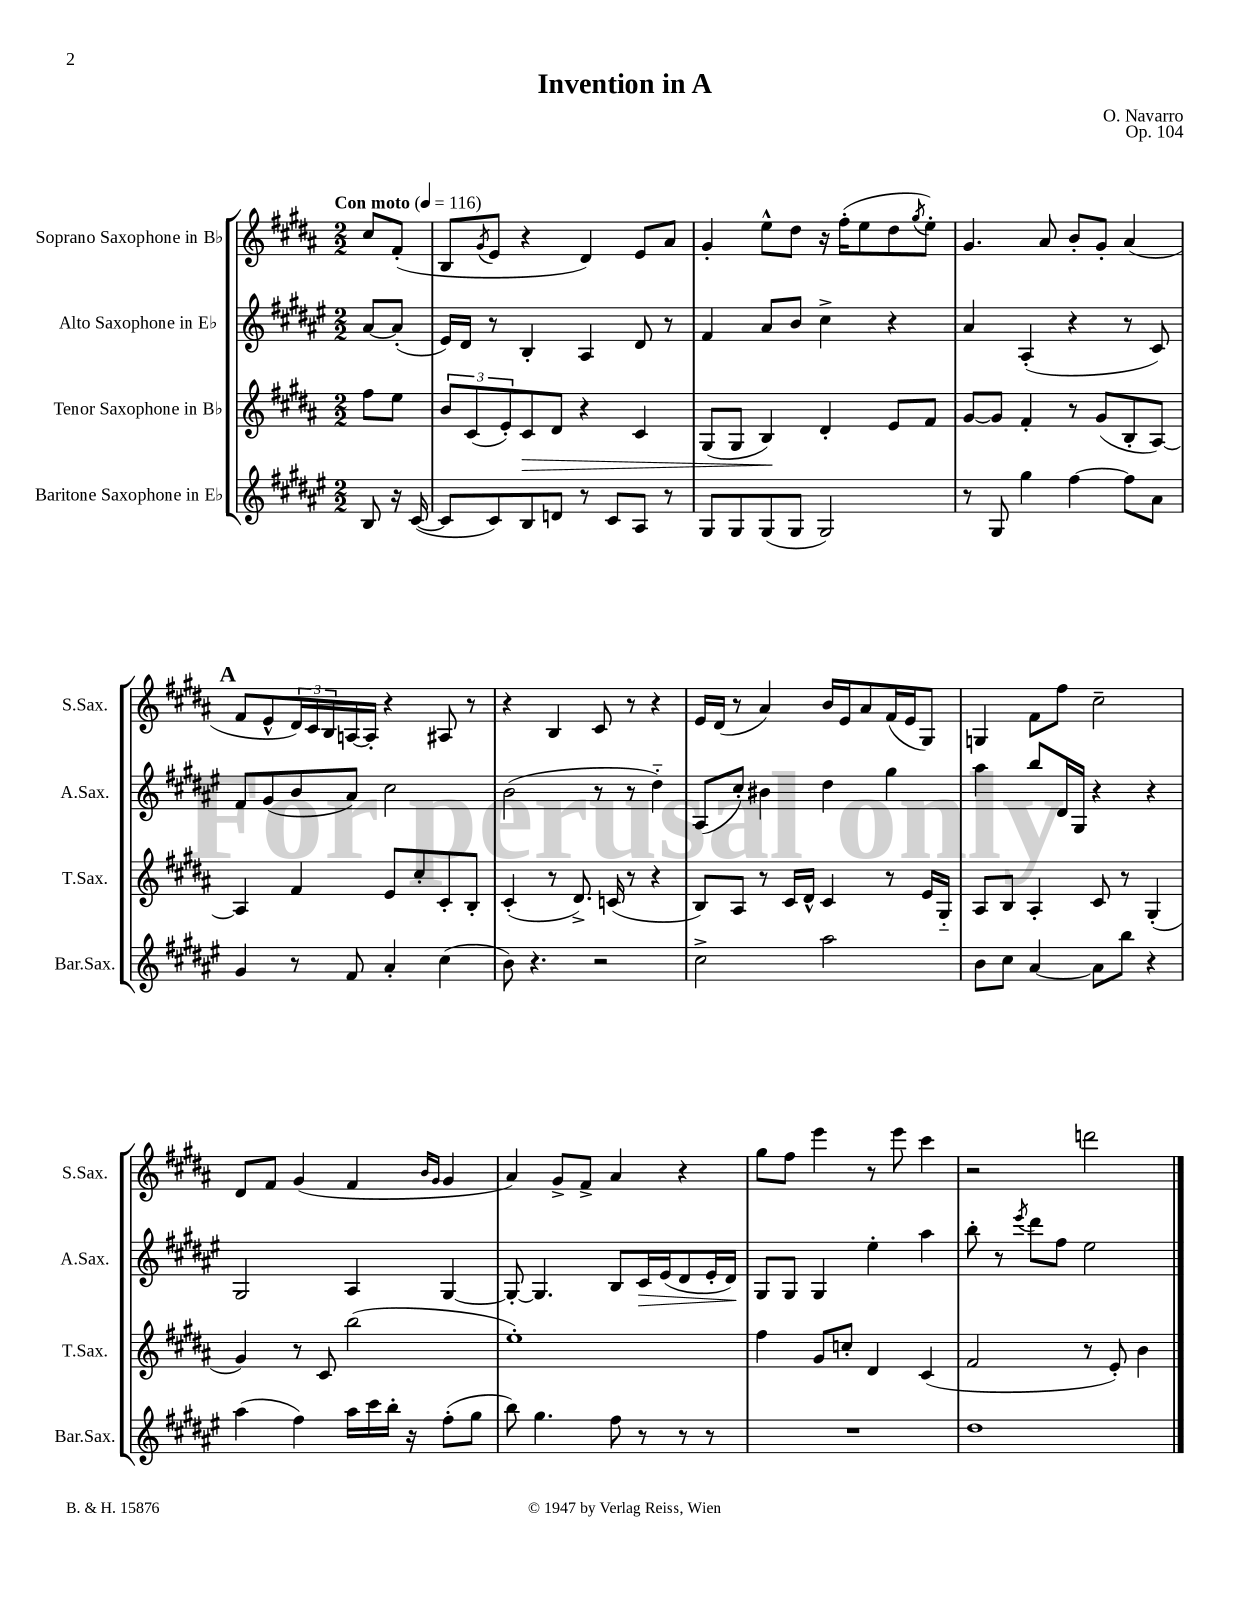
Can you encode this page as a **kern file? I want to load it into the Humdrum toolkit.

**kern	**kern	**dynam	**kern	**dynam	**kern
*part4	*part3	*part3	*part2	*part2	*part1
*staff4	*staff3	*staff3	*staff2	*staff2	*staff1
*I"Baritone Saxophone in E♭	*I"Tenor Saxophone in B♭	*	*I"Alto Saxophone in E♭	*	*I"Soprano Saxophone in B♭
*I'Bar.Sax.	*I'T.Sax.	*	*I'A.Sax.	*	*I'S.Sax.
*clefG2	*clefG2	*	*clefG2	*	*clefG2
*k[f#c#g#d#a#e#]	*k[f#c#g#d#a#]	*	*k[f#c#g#d#a#e#]	*	*k[f#c#g#d#a#]
*M2/2	*M2/2	*	*M2/2	*	*M2/2
*MM116	*MM116	*	*MM116	*	*MM116
=	=	=	=	=	=
!	!	!	!	!	!LO:TX:a:B:t=Con moto
8B/	8ff#\L	.	[8a#/L	.	8cc#/L
16r	8ee\J	.	(8a#'/J]	.	(8f#'/J
([16c#/	.	.	.	.	.
=1	=1	=1	=1	=1	=1
8c#/L]	12b/L	.	16e#/LL)	.	8B/L
.	.	.	16d#/JJ	.	.
.	(12c#/	.	.	.	.
.	.	.	.	.	8qg#/
8c#/)	.	.	8r	.	8e/J
.	12e'/)	.	.	.	.
!	!	!LO:HP:b	!	!	!
8B/	8c#/	>	4B'/	.	4r
8dn/J	8d#/J	.	.	.	.
8r	4r	.	4A#/	.	4d#/)
8c#/L	.	.	.	.	.
8A#/J	4c#/	.	8d#/	.	8e/L
8r	.	.	8r	.	8a#/J
=2	=2	=2	=2	=2	=2
8G#/L	(8G#/L	.	4f#/	.	4g#'/
8G#/	8G#/J	.	.	.	.
(8G#/	4B/)	.	8a#/L	.	8ee^^\L
8G#/J	.	.	8b/J	.	8dd#\J
2G#/)	4d#'/	]	4cc#^\	.	16r
.	.	.	.	.	(16ff#'\KL
.	.	.	.	.	8ee\
.	8e/L	.	4r	.	8dd#\
.	.	.	.	.	8qgg#/
.	8f#/J	.	.	.	8ee'\J)
=3	=3	=3	=3	=3	=3
8r	[8g#/L	.	4a#/	.	4.g#/
8G#/	8g#/J]	.	.	.	.
4gg#\	4f#'/	.	(4A#'/	.	.
.	.	.	.	.	8a#/
[4ff#\	8r	.	4r	.	8b'/L
.	(8g#/L	.	.	.	8g#'/J
8ff#\L]	8B'/	.	8r	.	(4a#/
8a#\J	[8A#/J)	.	8c#/)	.	.
!!LO:LB:g=z
!!LO:REH:place=s1:t=A
=4	=4	=4	=4	=4	=4
4g#/	4A#/]	.	8f#/L	.	8f#/L
.	.	.	(8g#/	.	8e^^/
8r	4f#/	.	8b/	.	24d#/L)
.	.	.	.	.	24c#/
.	.	.	.	.	24B/
8f#/	.	.	8a#/J)	.	[16An/
.	.	.	.	.	16A'/JJ]
4a#'/	8e/L	.	2cc#\	.	4r
.	8cc#'/	.	.	.	.
(4cc#\	8c#'/	.	.	.	8A#X/
.	8B'/J	.	.	.	8r
=5	=5	=5	=5	=5	=5
8b\)	(4c#'/	.	(2b\	.	4r
4.r	.	.	.	.	.
.	8r	.	.	.	4B/
.	8.d#^/)	.	.	.	.
2r	.	.	8r	.	8c#/
.	(16cn/	.	.	.	.
.	8r	.	8r	.	8r
.	4r	.	4dd#\)	.	4r
=6	=6	=6	=6	=6	=6
2cc#^\	8B/L)	.	(8A#/L	.	16e/LL
.	.	.	.	.	(16d#/JJ
.	8A#/J	.	8cc#'/J)	.	8r
.	8r	.	4b#X\	.	4a#/)
.	16c#/LL	.	.	.	.
.	16d#^^/JJ	.	.	.	.
2aa#\	4c#/	.	4dd#\	.	16b/LL
.	.	.	.	.	16e/J
.	.	.	.	.	8a#/
.	8r	.	4gg#\	.	(16f#/L
.	.	.	.	.	16e/J
.	16e/LL	.	.	.	8G#/J)
.	16G#/JJ	.	.	.	.
=7	=7	=7	=7	=7	=7
8b\L	8A#/L	.	4aa#\	.	4Gn/
8cc#\J	8B/J	.	.	.	.
[4a#/	4A#'/	.	8bb/L	.	8f#\L
.	.	.	16d#/L	.	8ff#\J
.	.	.	16G#/JJ	.	.
8a#\L]	8c#/	.	4r	.	2cc#~\
8bb\J	8r	.	.	.	.
4r	(4G#'/	.	4r	.	.
!!LO:LB:g=z
=8	=8	=8	=8	=8	=8
(4aa#\	4g#/)	.	2G#/	.	8d#/L
.	.	.	.	.	8f#/J
4ff#\)	8r	.	.	.	(4g#/
.	8c#/	.	.	.	.
16aa#\LL	(2bb\	.	4A#/	.	4f#/
16ccc#\	.	.	.	.	.
16bb'\JJ	.	.	.	.	.
16r	.	.	.	.	.
.	.	.	.	.	16qqb/LL
.	.	.	.	.	16qqg#/JJ
(8ff#'\L	.	.	[4G#/	.	4g#/
8gg#\J	.	.	.	.	.
=9	=9	=9	=9	=9	=9
8bb\)	1ee')	.	8G#'/_	.	4a#/)
4.gg#\	.	.	4.G#/]	.	.
.	.	.	.	.	8g#^/L
.	.	.	.	.	8f#^/J
8ff#\	.	.	8B/L	.	4a#/
!	!	!	!	!LO:HP:b	!
8r	.	.	16c#/L	>	.
.	.	.	(16e#/J	.	.
8r	.	.	8d#/	.	4r
8r	.	.	16e#'/L	.	.
.	.	.	16d#/JJ)	.	.
.	.	.	.	]	.
=10	=10	=10	=10	=10	=10
1r	4ff#\	.	8G#/L	.	8gg#\L
.	.	.	8G#/J	.	8ff#\J
.	8g#/L	.	4G#/	.	4eee\
.	8ccn'/J	.	.	.	.
.	4d#/	.	4ee#'\	.	8r
.	.	.	.	.	8eee\
.	(4c#/	.	4aa#\	.	4ccc#\
=11	=11	=11	=11	=11	=11
1dd#	2f#/	.	8bb'\	.	2r
.	.	.	8r	.	.
.	.	.	8qeee#/	.	.
.	.	.	8ddd#\L	.	.
.	.	.	8ff#\J	.	.
.	8r	.	2ee#\	.	2dddn\
.	8e'/)	.	.	.	.
.	4b\	.	.	.	.
==	==	==	==	==	==
*-	*-	*-	*-	*-	*-
